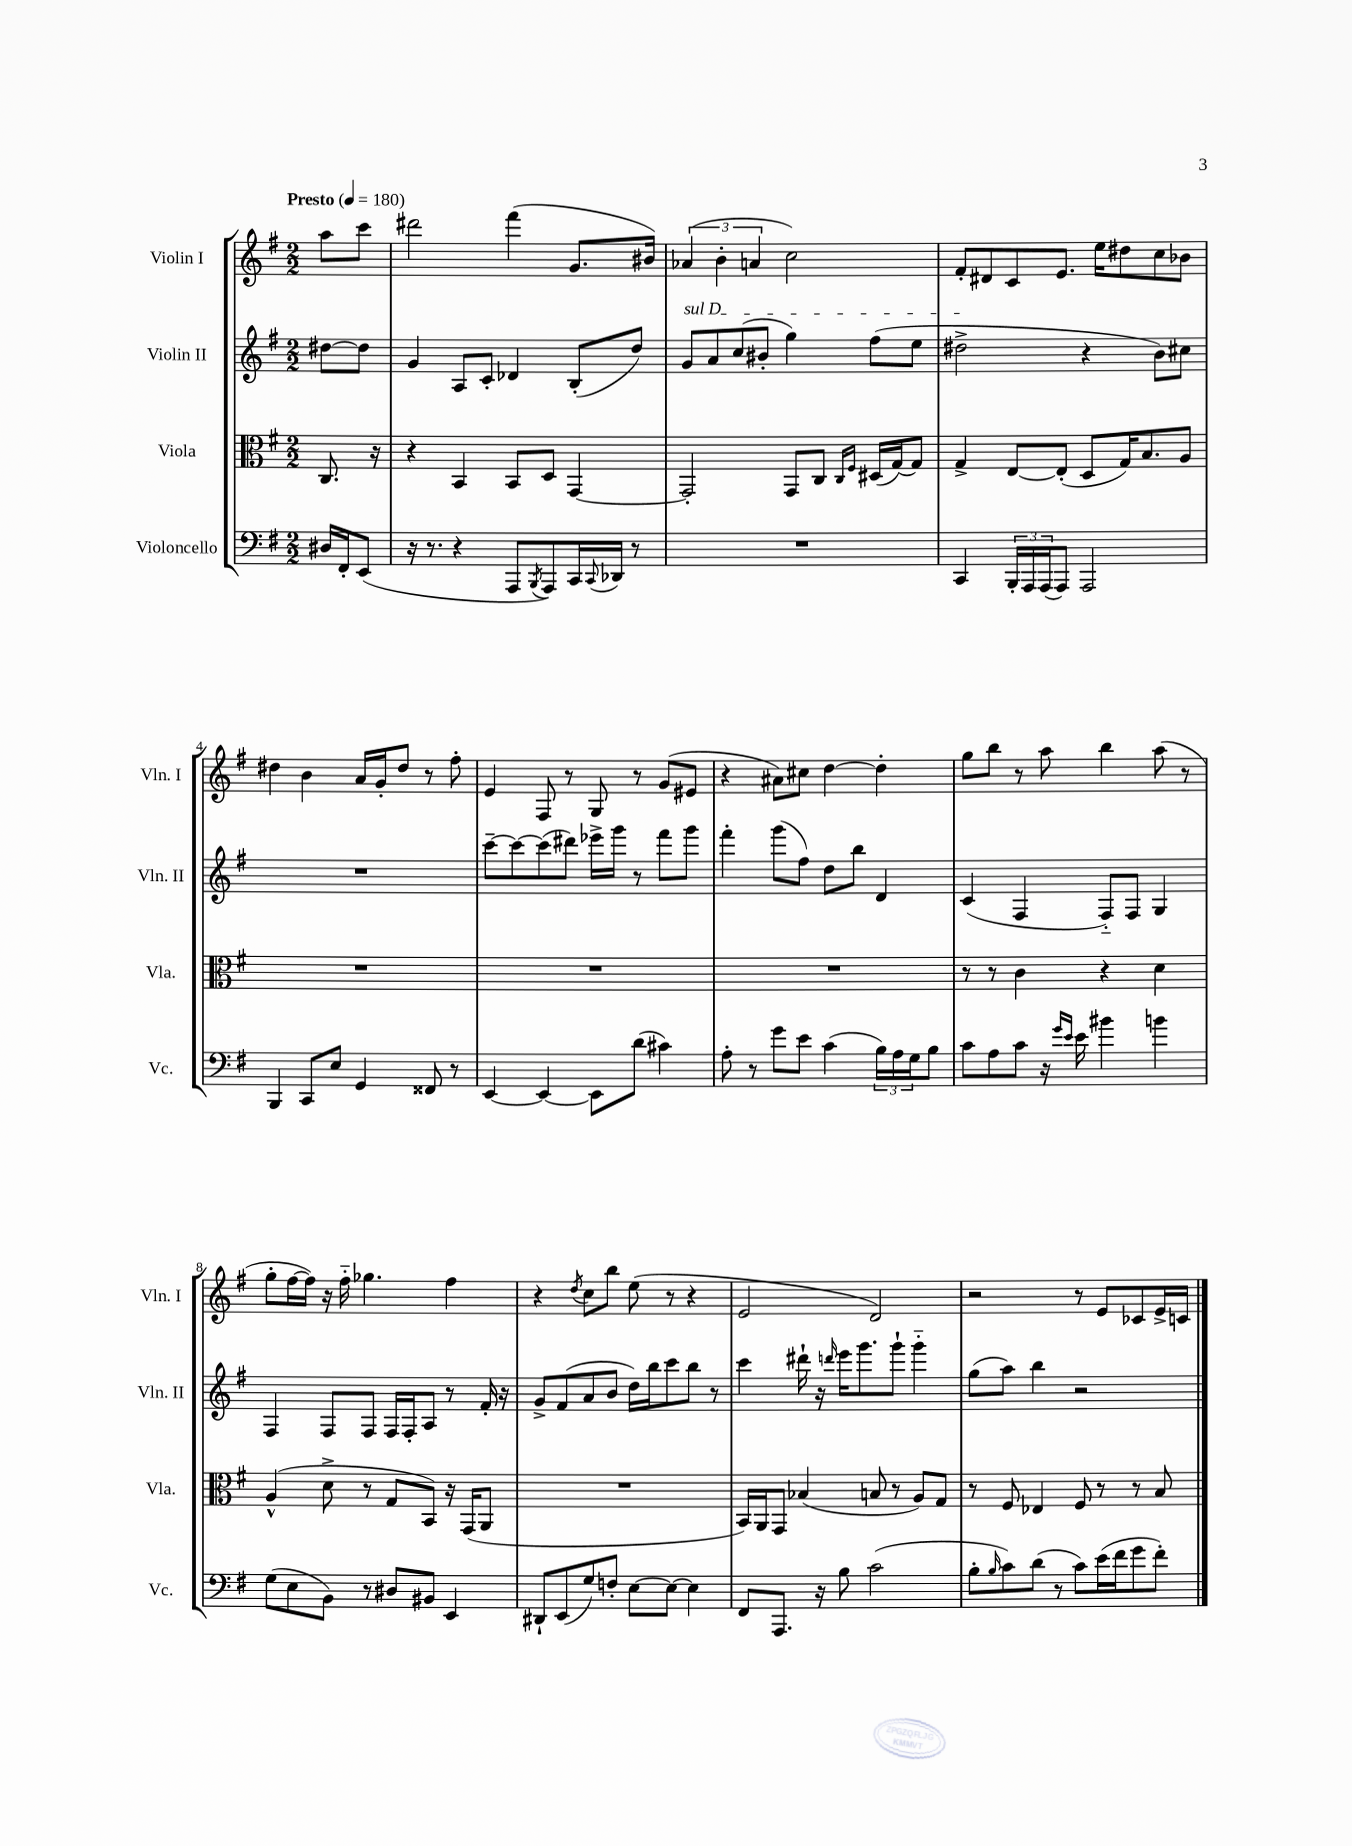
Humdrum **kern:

**kern	**kern	**kern	**kern
*part4	*part3	*part2	*part1
*staff4	*staff3	*staff2	*staff1
*I"Violoncello	*I"Viola	*I"Violin II	*I"Violin I
*I'Vc.	*I'Vla.	*I'Vln. II	*I'Vln. I
*clefF4	*clefC3	*clefG2	*clefG2
*k[f#]	*k[f#]	*k[f#]	*k[f#]
*M2/2	*M2/2	*M2/2	*M2/2
*MM180	*MM180	*MM180	*MM180
=	=	=	=
!	!	!	!LO:TX:a:B:t=Presto
16D#X/LL	8.C/	[8dd#X\L	8aa\L
16FF#'/J	.	.	.
(8EE/J	.	8dd#\J]	8ccc\J
.	16r	.	.
=1	=1	=1	=1
16r	4r	4g/	2ddd#X\
8.r	.	.	.
4r	4BB/	8A/L	.
.	.	8c'/J	.
8AAA/L	8BB/L	4d-X/	(4fff#\
8qBBB/	.	.	.
8AAA/)	8D/J	.	.
16CC/L	[4GG/	(8B'/L	8.g/L
8qqCC/	.	.	.
16DD-X/JJ	.	.	.
8r	.	8dd/J)	.
.	.	.	16b#X/Jk)
=2	=2	=2	=2
!	!	!LO:TX:a:i:t=sul D	!
1r	2GG'/]	8g/L	(6a-X/
.	.	8a/	.
.	.	.	6b'\
.	.	(8cc/	.
.	.	.	6an/
.	.	8b#X'/J	.
.	8GG/L	4gg\)	2cc\)
.	8C/J	.	.
.	16qqC/LL	.	.
.	16qqF#/JJ	.	.
.	(16D#X/LL	(8ff#\L	.
.	[16G/J)	.	.
.	8G/J]	8ee\J	.
=3	=3	=3	=3
4CC/	4G^/	2dd#X^\	8f#'/L
.	.	.	8d#X/
24BBB'/LL	[8E/L	.	8c/
24AAA/	.	.	.
(24AAA/J	.	.	.
8AAA/J)	(8E'/J]	.	8.e/J
2AAA/	8D/L	4r	.
.	.	.	16ee\KL
.	16G/K)	.	8dd#X\
.	8.B/	.	.
.	.	8b\L)	8cc\
.	8A/J	8cc#X\J	8b-X\J
!!LO:LB:g=z
=4	=4	=4	=4
4BBB/	1r	1r	4dd#X\
8CC/L	.	.	4b\
8E/J	.	.	.
4GG/	.	.	16a/LL
.	.	.	16g'/J
.	.	.	8dd#/J
8FF##X/	.	.	8r
8r	.	.	8ff#'\
=5	=5	=5	=5
[4EE/	1r	[8ccc~\L	4e/
.	.	8ccc\_	.
4EE/_	.	(8ccc\]	8F#/
.	.	8ddd#X\J)	8r
8EE\L]	.	16eee-X^\LL	8G/
.	.	16ggg\JJ	.
(8d\J	.	8r	8r
4c#X\)	.	8fff#\L	(8g/L
.	.	8ggg\J	8e#X/J
=6	=6	=6	=6
8A'\	1r	4fff#'\	4r
8r	.	.	.
8g\L	.	(8ggg\L	8a#X\L)
8e\J	.	8ff#\J)	8cc#X\J
(4c\	.	8dd\L	[4dd\
.	.	8bb\J	.
24B\LL)	.	4d/	4dd'\]
24A\	.	.	.
24G\J	.	.	.
8B\J	.	.	.
=7	=7	=7	=7
8c\L	8r	(4c/	8gg\L
8A\	8r	.	8bb\J
8c\J	4c\	4F#/	8r
16r	.	.	8aa\
16qqg/LL	.	.	.
16qqe/JJ	.	.	.
16e\	.	.	.
4b#X\	4r	8F#/L)	4bb\
.	.	8F#/J	.
4bn\	4d\	4G/	(8aa\
.	.	.	8r
!!LO:LB:g=z
=8	=8	=8	=8
(8G\L	(4A^^/	4F#/	8gg'\L
8E\	.	.	[16ff#\L
.	.	.	16ff#\JJ])
8BB\J)	8d^\	8F#/L	16r
.	.	.	16ff#\
8r	8r	8F#/J	4.gg-X\
8D#X/L	8G/L	16F#/LL	.
.	.	16F#'/J	.
8BB#X/J	8BB/J)	8A/J	.
4EE/	16r	8r	4ff#\
.	(16GG/KL	.	.
.	8AA/J	16f#'/	.
.	.	16r	.
=9	=9	=9	=9
8DD#X`/L	1r	8g^/L	4r
(8EE/	.	(8f#/	.
.	.	.	8qdd/
8G/)	.	8a/	8cc\L
8Fn'/J	.	8b/J	8bb\J
[8E\L	.	16dd\LL)	(8ee\
.	.	16bb\J	.
8E\J_	.	8ccc\	8r
4E\]	.	8bb\J	4r
.	.	8r	.
=10	=10	=10	=10
8FF#/L	16BB/LL)	4ccc\	2e/
.	16AA/J	.	.
8.AAA/J	8GG/J	.	.
.	(4B-X/	16ddd#X`\	.
16r	.	16r	.
.	.	16qqdddn/	.
8B\	.	16eee\KL	.
.	.	8.ggg\	.
(2c\	8Bn/	.	2d/)
.	8r	8ggg`\J	.
.	8A/L)	4ggg\	.
.	8G/J	.	.
=11	=11	=11	=11
8B'\L	8r	(8gg\L	2r
16qqB/	.	.	.
8c\)	8F#/	8aa\J)	.
(8d\J	4E-X/	4bb\	.
8r	.	.	.
8c\L)	8F#/	2r	8r
(16e\L	8r	.	8e/L
16f#\J	.	.	.
8g\	8r	.	8c-X/
8f#'\J)	8B/	.	16e^/L
.	.	.	16cn/JJ
==	==	==	==
*-	*-	*-	*-
